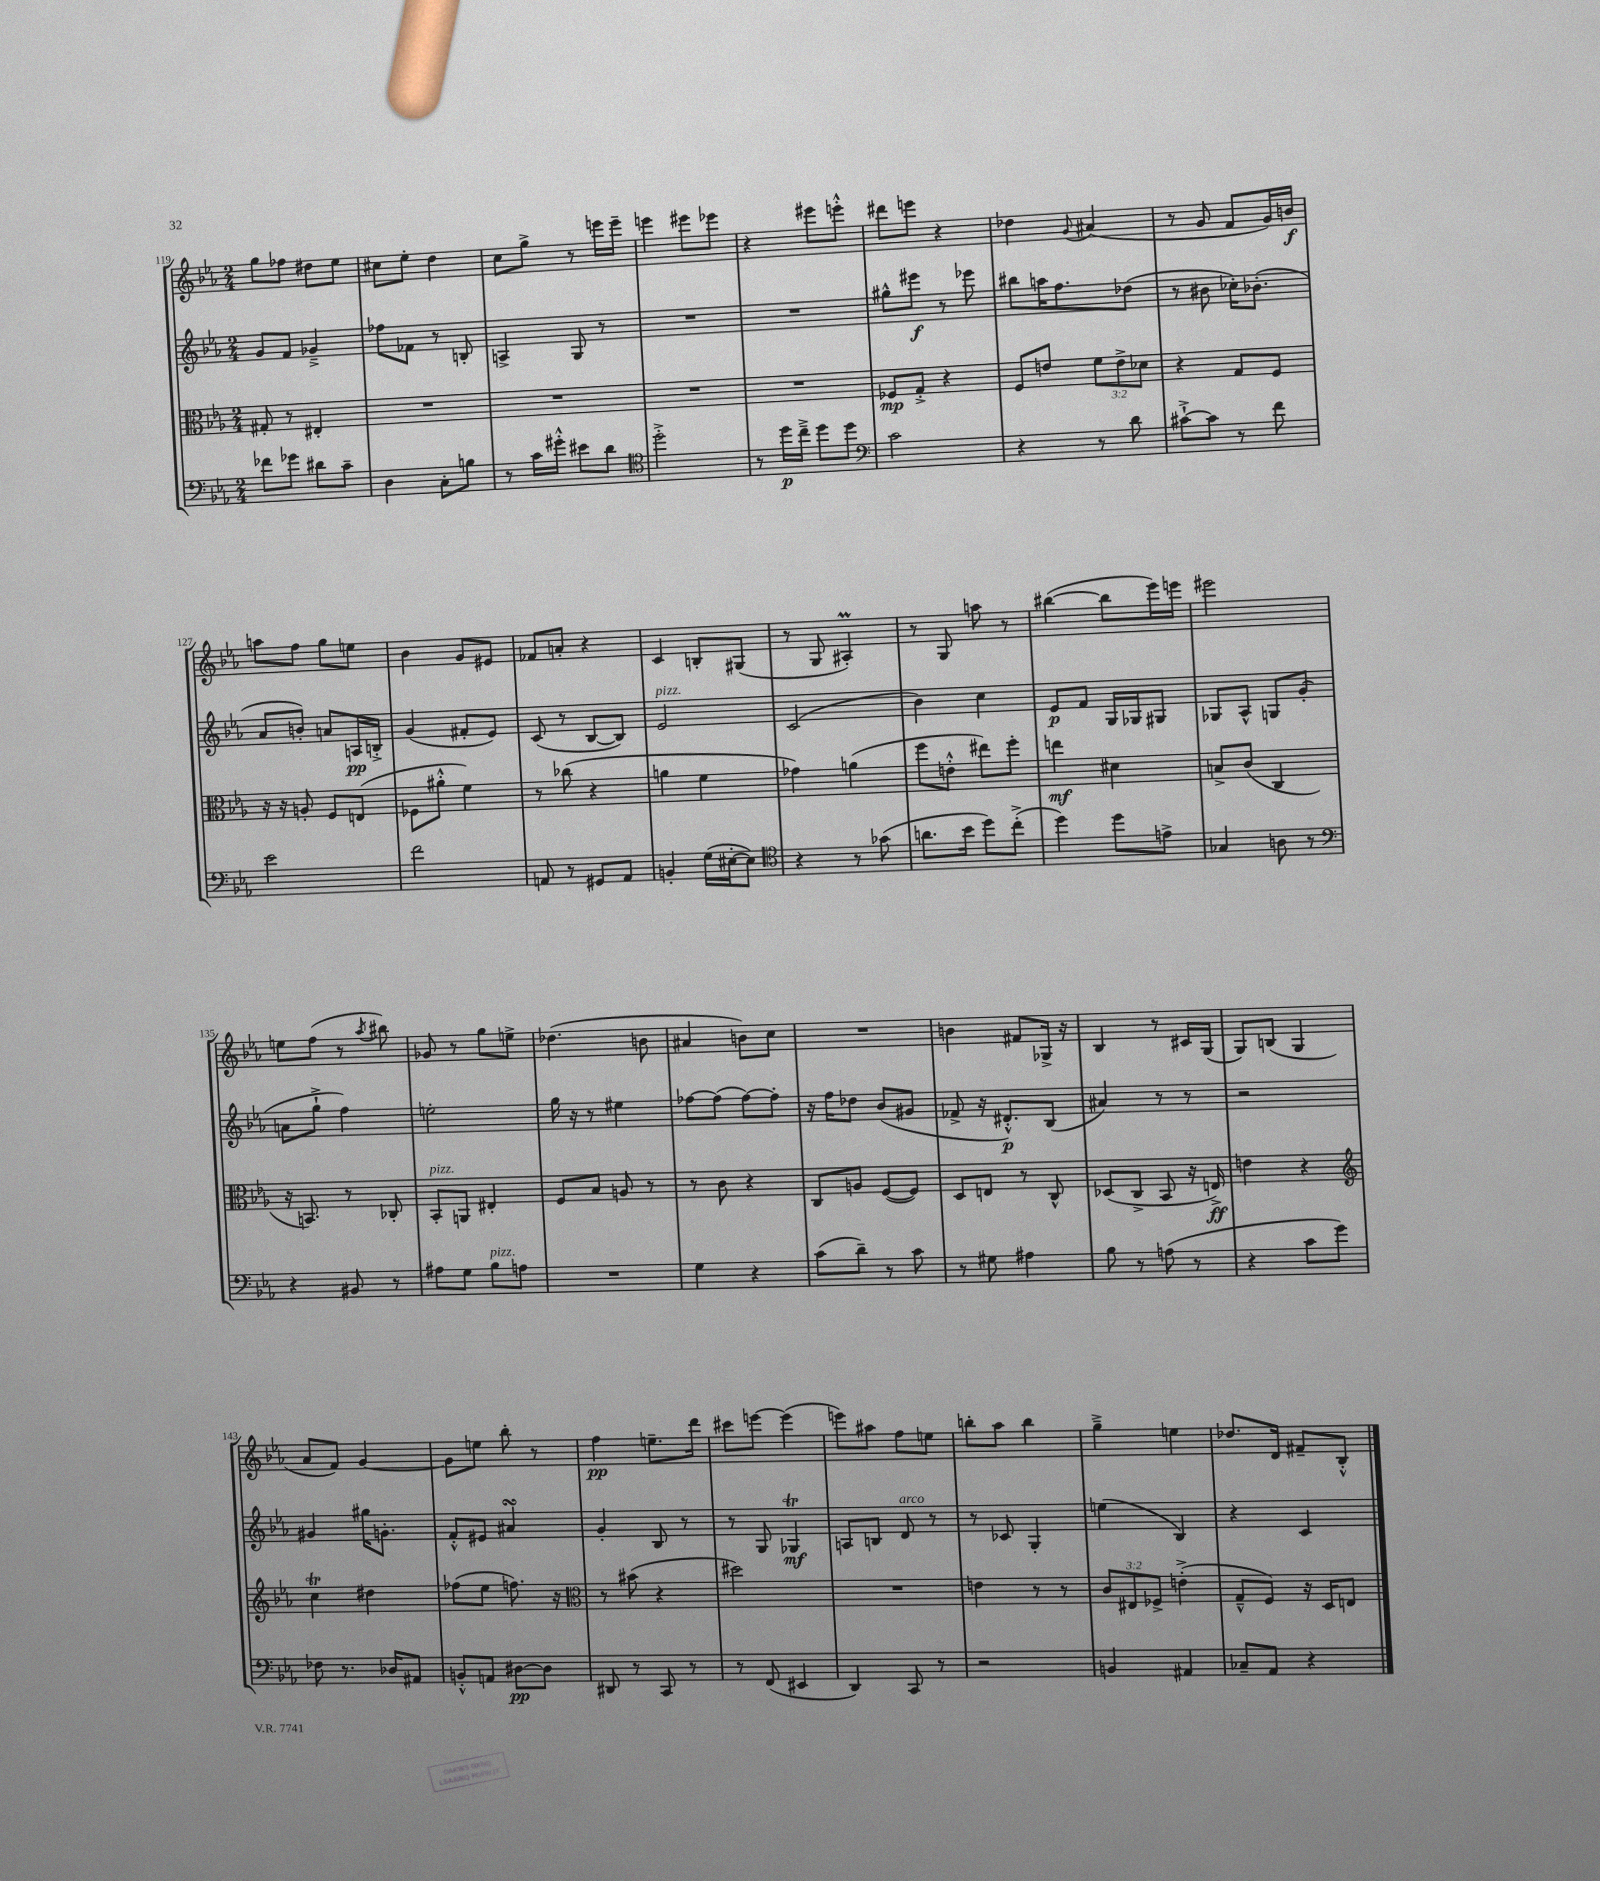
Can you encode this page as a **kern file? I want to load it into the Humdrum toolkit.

**kern	**kern	**kern	**kern
*staff4	*staff3	*staff2	*staff1
*clefF4	*clefC3	*clefG2	*clefG2
*k[b-e-a-]	*k[b-e-a-]	*k[b-e-a-]	*k[b-e-a-]
*M2/4	*M2/4	*M2/4	*M2/4
8f-\L	8G#'/	8g/L	8gg\L
8g-\J	8r	8f/J	8ff-\J
8d#\L	4E#'/	4g-~^/	8dd#\L
8c~\J	.	.	8ee-\J
=	=	=	=
4D\	2r	8ff-\L	8cc#\L
.	.	8f-\J	8ee-'\J
8C'\L	.	8r	4dd\
8B\J	.	8B'/	.
=	=	=	=
8r	2r	4A^/	8cc\L
16c\LL	.	.	8gg^\J
16g#'^^\JJ	.	.	.
8e#\L	.	8G/	8r
8d\J	.	8r	16eee\LL
.	.	.	16eee~\JJ
=	=	=	=
*clefC4	*	*	*
2dd'^\	2r	2r	4eee\
.	.	.	8eee#\L
.	.	.	8eee-\J
=	=	=	=
8r	2r	2r	4r
16dd\LL	.	.	.
16cc~^\JJ	.	.	.
8dd\L	.	.	8eee#\L
8dd\J	.	.	8eee'^^\J
=	=	=	=
*clefF4	*	*	*
2c\	8F-/L	8gg#^^\L	8ddd#\L
.	8G'^/J	8eee#\J	8eee\J
.	4r	8r	4r
.	.	8eee-\	.
=	=	=	=
4r	8F/L	8bb#\L	4dd-\
.	8e/J	16aa\K	.
.	.	8.ff\	.
.	.	.	8qqg/
8r	12f\L	.	(4a#/
.	12e^\	.	.
8d\	.	(8dd-\J	.
.	12d-\J	.	.
=	=	=	=
[8c#`^\L	4r	8r	8r
8c#\]J	.	8b#\	8g/
8r	8G/L	16cc-'\LK)	8f/L
.	.	(8.b-'\J	.
8f\	8F/J	.	16g/L)
.	.	.	16b/JJ
=	=	=	=
2e-\	16r	8a-/L	8aa\L
.	16r	.	.
.	8A'/	8b'/J)	8ff\J
.	8F/L	8a/L	8gg\L
.	(8E/J	16A/L	8ee\J
.	.	16B'^/JJ	.
=	=	=	=
2f\	8F-\L	(4g/	4b-\
.	8a#'^^\J	.	.
.	4f\)	8f#'/L	8g/L
.	.	8e-/J)	8e#/J
=	=	=	=
8AA/	8r	(8c/	8f-/L
8r	(8cc-\	8r	8a'/J
8GG#/L	4r	[8B-/L	4r
8AA/J	.	8B-/]J)	.
=	=	=	=
4BB'/	4a\	2e-/	4c/
(16G\LL	4f\	.	8B'/L
[16E#'\J	.	.	.
8E#\]J)	.	.	(8G#/J
=	=	=	=
*clefC4	*	*	*
4r	4g-\)	(2c/	8r
.	.	.	8G/
8r	(4a\	.	4A#'/)
(8g-\	.	.	.
=	=	=	=
8.a\L	8ff\L	4b-\)	8r
.	8e'^^\J	.	8G/
16b-\Jk	.	.	.
8dd\L)	8ee#\L)	4cc\	8aa\
(8cc'^\J	8ff'\J	.	8r
=	=	=	=
4dd\)	4ee\	8e-/L	([4bb#\
.	.	8f/J	.
8dd\L	4d#\	16G/LL	8bb#\]L
.	.	16G-/J	.
8e^\J	.	8G#/J	16eee-\L)
.	.	.	16eee\JJ
=	=	=	=
4G-/	8B^/L	8G-/L	2eee#\
.	(8c/J	8A-^^/J	.
8A\	4C/	8G/L	.
8r	.	(8g'/J	.
=	=	=	=
*clefF4	*	*	*
4r	16r	8a\L	8ee\L
.	8.BB/)	.	.
.	.	8gg`^\J	(8ff\J
8BB#/	8r	4ff\)	8r
.	.	.	8qaa-/
8r	8C-'/	.	8bb#\)
=	=	=	=
8A#\L	8BB-'/L	2ee'\	8g-/
8G\J	8AA/J	.	8r
8B-\L	4E#'/	.	8gg\L
8A\J	.	.	8ee^\J
=	=	=	=
2r	8F/L	16gg\	(4.dd-\
.	.	16r	.
.	8B-/J	8r	.
.	8A/	4ee#\	.
.	8r	.	8b\
=	=	=	=
4G\	8r	[8ff-\L	4a#/
.	8c\	(8ff-\]J	.
4r	4r	[8ff-\L)	8b\L)
.	.	8ff-'\]J	8cc\J
=	=	=	=
(8c\L	8C/L	16r	2r
.	.	16ff\LK	.
8d~\J)	8A/J	8dd-\J	.
8r	([8F/L	(8b-/L	.
8c\	8F/]J)	8g#/J	.
=	=	=	=
8r	8D/L	8f-^/	4b\
8G#\	8E/J	16r	.
.	.	8.d#'^^/L)	.
4A#\	8r	.	8f#/L
.	8C^^/	(8B-/J	16G-^/Jk
.	.	.	16r
=	=	=	=
8B-\	(8D-/L	4a#/)	4B-/
8r	8C^/J	.	.
(8A\	8BB-/	8r	8r
8r	16r	8r	16c#/LL
.	16E^/)	.	(16G/JJ
=	=	=	=
4r	4e\	2r	8G/L)
.	.	.	(8B/J
8c\L	4r	.	4G/
8g\J)	.	.	.
=	=	=	=
*	*clefG2	*	*
8F-\	4cc\	4g#/	8a-/L
8.r	.	.	8f/J)
.	4dd#\	16gg#\LK	[4g/
16D-/LK	.	8.g'\J	.
8AA#/J	.	.	.
=	=	=	=
8BB'^^/L	(8ff-\L	8f'^^/L	8g\]L
8AA/J	8ee-\J	8e#/J	8ee\J
[8D#\L	8.ff\)	4a#/	8bb-'\
8D#\]J	.	.	8r
.	16r	.	.
=	=	=	=
*	*clefC3	*	*
8DD#/	8r	4g'/	4ff\
8r	(8b#\	.	.
8CC/	4r	8B-/	8.ee~\L
8r	.	8r	.
.	.	.	16ddd\Jk
=	=	=	=
8r	2dd#\)	8r	8ccc#\L
(8FF/	.	8G/	[8eee\J
4EE#/	.	4G-/	(4eee\]
=	=	=	=
4DD/)	2r	8A/L	8eee\L)
.	.	8B/J	8aa#\J
8CC/	.	8d/	8ff\L
8r	.	8r	8ee\J
=	=	=	=
2r	4e\	8r	8bb'\L
.	.	8c-/	8aa-\J
.	8r	4G'/	4bb\
.	8r	.	.
=	=	=	=
4BB/	12c/L	(4ee\	4gg~^\
.	12E#/	.	.
.	12F-^/J	.	.
4AA#/	(4e'^\	4B-/)	4ee\
=	=	=	=
8C-~/L	8G~^^/L	4r	8.dd-/L
8AA-/J	8F/J)	.	.
.	.	.	16d/Jk
4r	16r	4c/	8f#~/L
.	16D/LK	.	.
.	8E/J	.	8B-'^^/J
==	==	==	==
*-	*-	*-	*-
